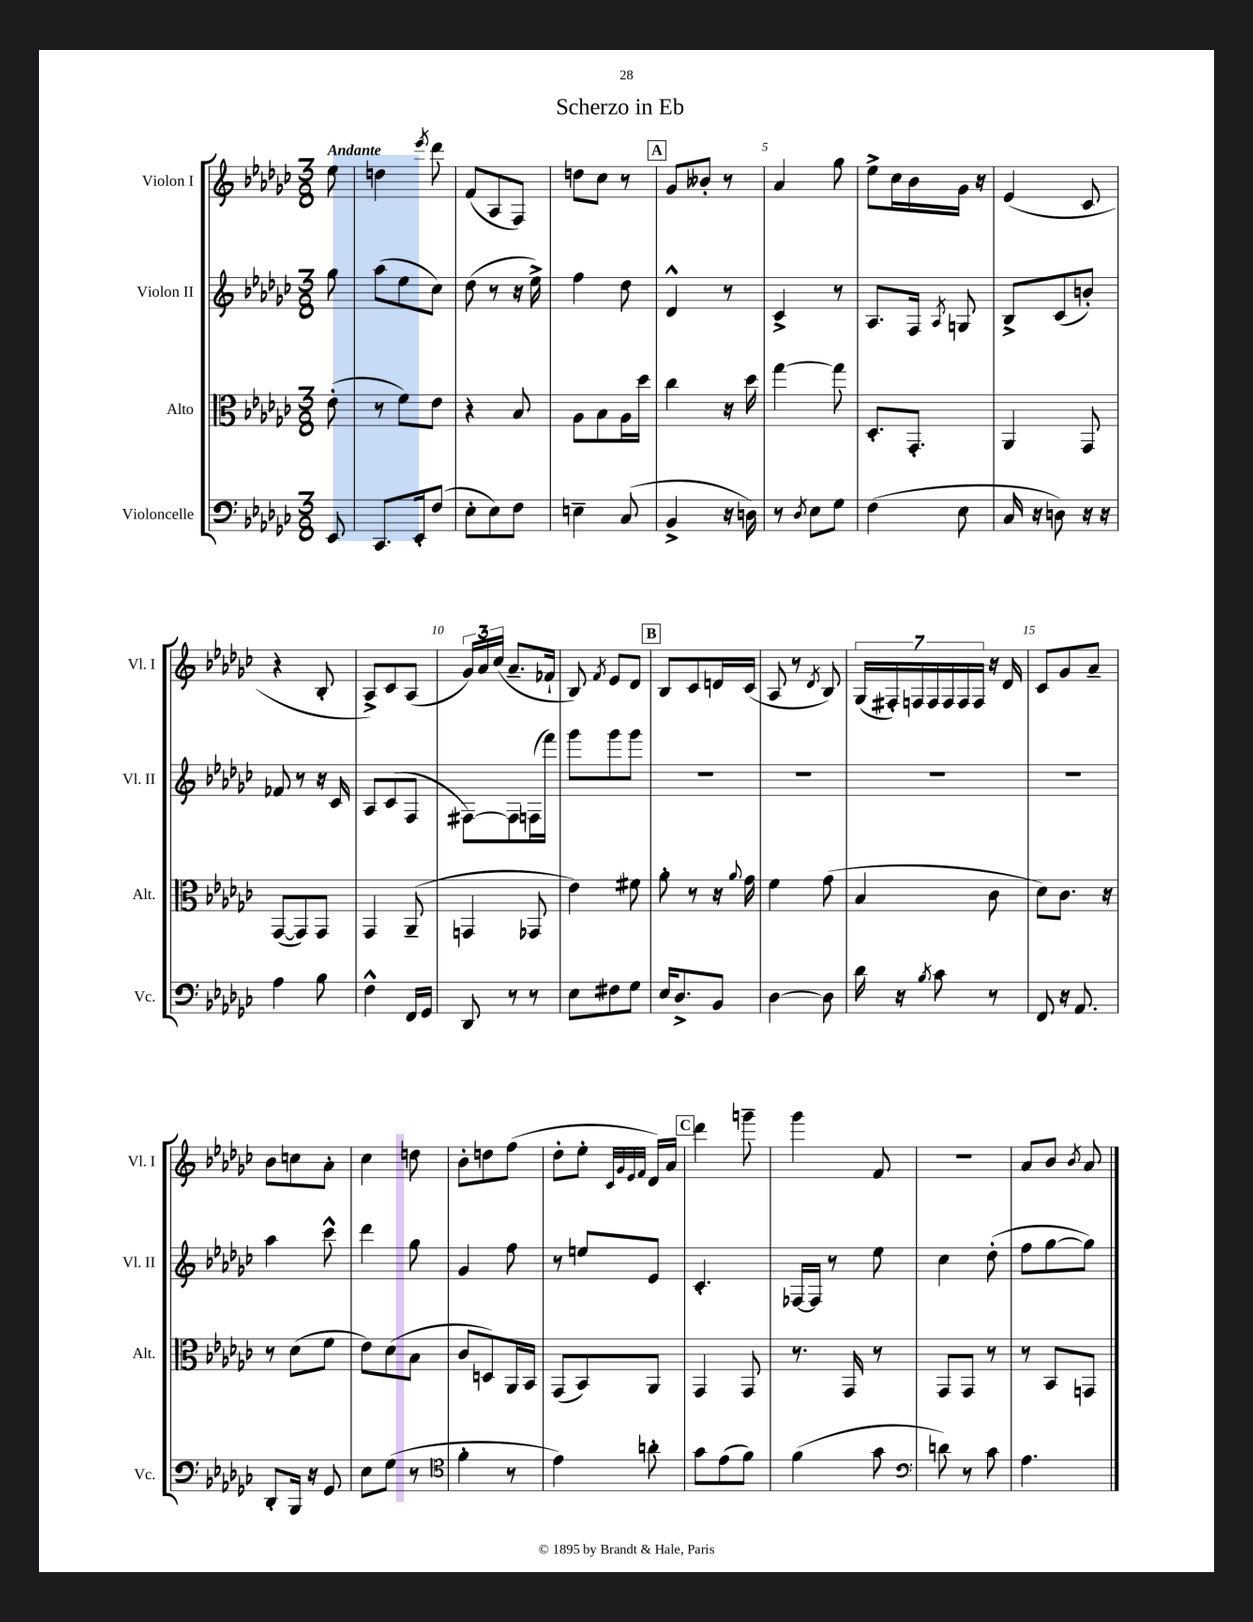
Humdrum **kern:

**kern	**kern	**kern	**kern
*staff4	*staff3	*staff2	*staff1
*clefF4	*clefC3	*clefG2	*clefG2
*k[b-e-a-d-g-c-]	*k[b-e-a-d-g-c-]	*k[b-e-a-d-g-c-]	*k[b-e-a-d-g-c-]
*M3/8	*M3/8	*M3/8	*M3/8
8EE-/	(8e-'\	8gg-\	8ee-\
=	=	=	=
8.CC-/L	8r	(8aa-\L	4dd\
.	8f\L)	8ee-\	.
16EE-'/k	.	.	.
.	.	.	8qeee-/
(8F/J	8e-\J	8cc-\J)	8ddd-\
=	=	=	=
8E-'\L	4r	(8dd-\	(8f/L
8E-\)	.	8r	8A-/
8F\J	8B-/	16r	8F/J)
.	.	16ee-^\)	.
=	=	=	=
4E~\	8A-\L	4ff\	8dd\L
.	8B-\	.	8cc-\J
(8C-/	16A-\L	8dd-\	8r
.	16dd-\JJ	.	.
=	=	=	=
4BB-^/	4cc-\	4d-^^/	8g-/L
.	.	.	8b--'/J
16r	16r	8r	8r
16D\)	16dd-\	.	.
=	=	=	=
8r	[4gg-\	4c-^/	4a-/
8qD-/	.	.	.
8E-\L	.	.	.
8G-\J	8gg-\]	8r	8gg-\
=	=	=	=
(4F\	8.D-'/L	8.A-/L	8ee-^\L
.	.	.	16cc-\L
.	8.GG-'/J	16F/Jk	16b-\
.	.	8qA-/	.
8E-\	.	8G/	16g-\JJ
.	.	.	16r
=	=	=	=
16C-/	4AA-/	8B-^/L	(4e-/
16r	.	.	.
8D\)	.	(8c-/	.
16r	8GG-/	8b'/J)	8c-/
16r	.	.	.
=	=	=	=
4A-\	([8GG-/L	8f-/	4r
.	8GG-/])	8r	.
8B-\	8GG-/J	16r	8B-'/
.	.	16c-/	.
=	=	=	=
4F^^\	4GG-/	8A-/L	8A-^/L)
.	.	(8c-/	8c-/
16FF/LL	(8AA-~/	8F/J	(8A-/J
16GG-/JJ	.	.	.
=	=	=	=
8DD-/	4GG/	[8F#\L)	24g-/LL)
.	.	.	24a-/
.	.	.	(24cc-/JJ
8r	.	8F#\]	8.a-~/L
8r	8GG-/	(16F\L	.
.	.	16fff\JJ)	16f-`/Jk
=	=	=	=
8E-\L	4e-\)	8ggg-\L	8B-/)
.	.	.	8qf/
8F#\	.	8ggg-\	8e-/L
8G-\J	8f#\	8ggg-\J	8d-/J
=	=	=	=
16E-/LK	8a-'\	4.r	8B-/L
8.D-^/	.	.	.
.	8r	.	8c-/
8BB-/J	16r	.	16d/L
.	8qqa-/	.	.
.	16g-\	.	(16c-/JJ
=	=	=	=
[4D-\	4f\	4.r	8A-/
.	.	.	8r
.	.	.	8qd-/
8D-\]	(8g-\	.	8B-/)
=	=	=	=
16d-\	4B-/	4.r	(28G-/LL
.	.	.	28F#'/)
16r	.	.	.
.	.	.	28F/
.	.	.	28F/
8qB-/	.	.	.
8c-\	.	.	.
.	.	.	28F/
.	.	.	28F/
.	.	.	28F/JJ
8r	8c-\	.	16r
.	.	.	16d-/
=	=	=	=
8FF/	8d-\L)	4.r	8c-/L
16r	8.c-\J	.	8g-/
8.AA-/	.	.	.
.	.	.	8a-~/J
.	16r	.	.
=	=	=	=
8DD-'/L	8r	4aa-\	8b-\L
16BBB-/Jk	(8d-\L	.	8cc\
16r	.	.	.
8GG-/	8f\J	8ccc-^^\	8a-'\J
=	=	=	=
8E-\L	8e-\L)	4ddd-\	4cc-\
(8G-\J	(8d-\	.	.
8r	8B-\J	8gg-\	8dd\
=	=	=	=
*clefC4	*	*	*
4f'\	8c-/L	4g-/	8b-'\L
.	8D/)	.	8dd\
8r	16AA-/L	8ff\	(8ff\J
.	16BB-/JJ	.	.
=	=	=	=
4e-\)	(8GG-/L	8r	8dd-'\L
.	8BB-/)	8ee/L	8ee-'\J
.	.	.	32qqc-/LLL
.	.	.	32qqg-/
.	.	.	32qqe-/
.	.	.	32qqf/JJJ
8a'\	8AA-/J	8e-/J	16d-/LL)
.	.	.	16a-/JJ
=	=	=	=
8g-\L	4GG-/	4.c-'/	4ddd-\
(8e-\	.	.	.
8f\J)	8GG-/	.	8ggg~\
=	=	=	=
(4f\	8.r	[16F-/LL	4ggg-\
.	.	16F-/]JJ	.
.	.	8r	.
.	16GG-/	.	.
8g-\	8r	8ee-\	8f/
=	=	=	=
*clefF4	*	*	*
8d\)	8GG-/L	4cc-\	4.r
8r	8GG-/J	.	.
8c-\	8r	(8dd-'\	.
=	=	=	=
4.A-\	8r	8ff\L	8a-/L
.	8BB-/L	[8gg-\	8b-/J
.	.	.	8qb-/
.	8GG/J	8gg-\]J)	8a-/
==	==	==	==
*-	*-	*-	*-
